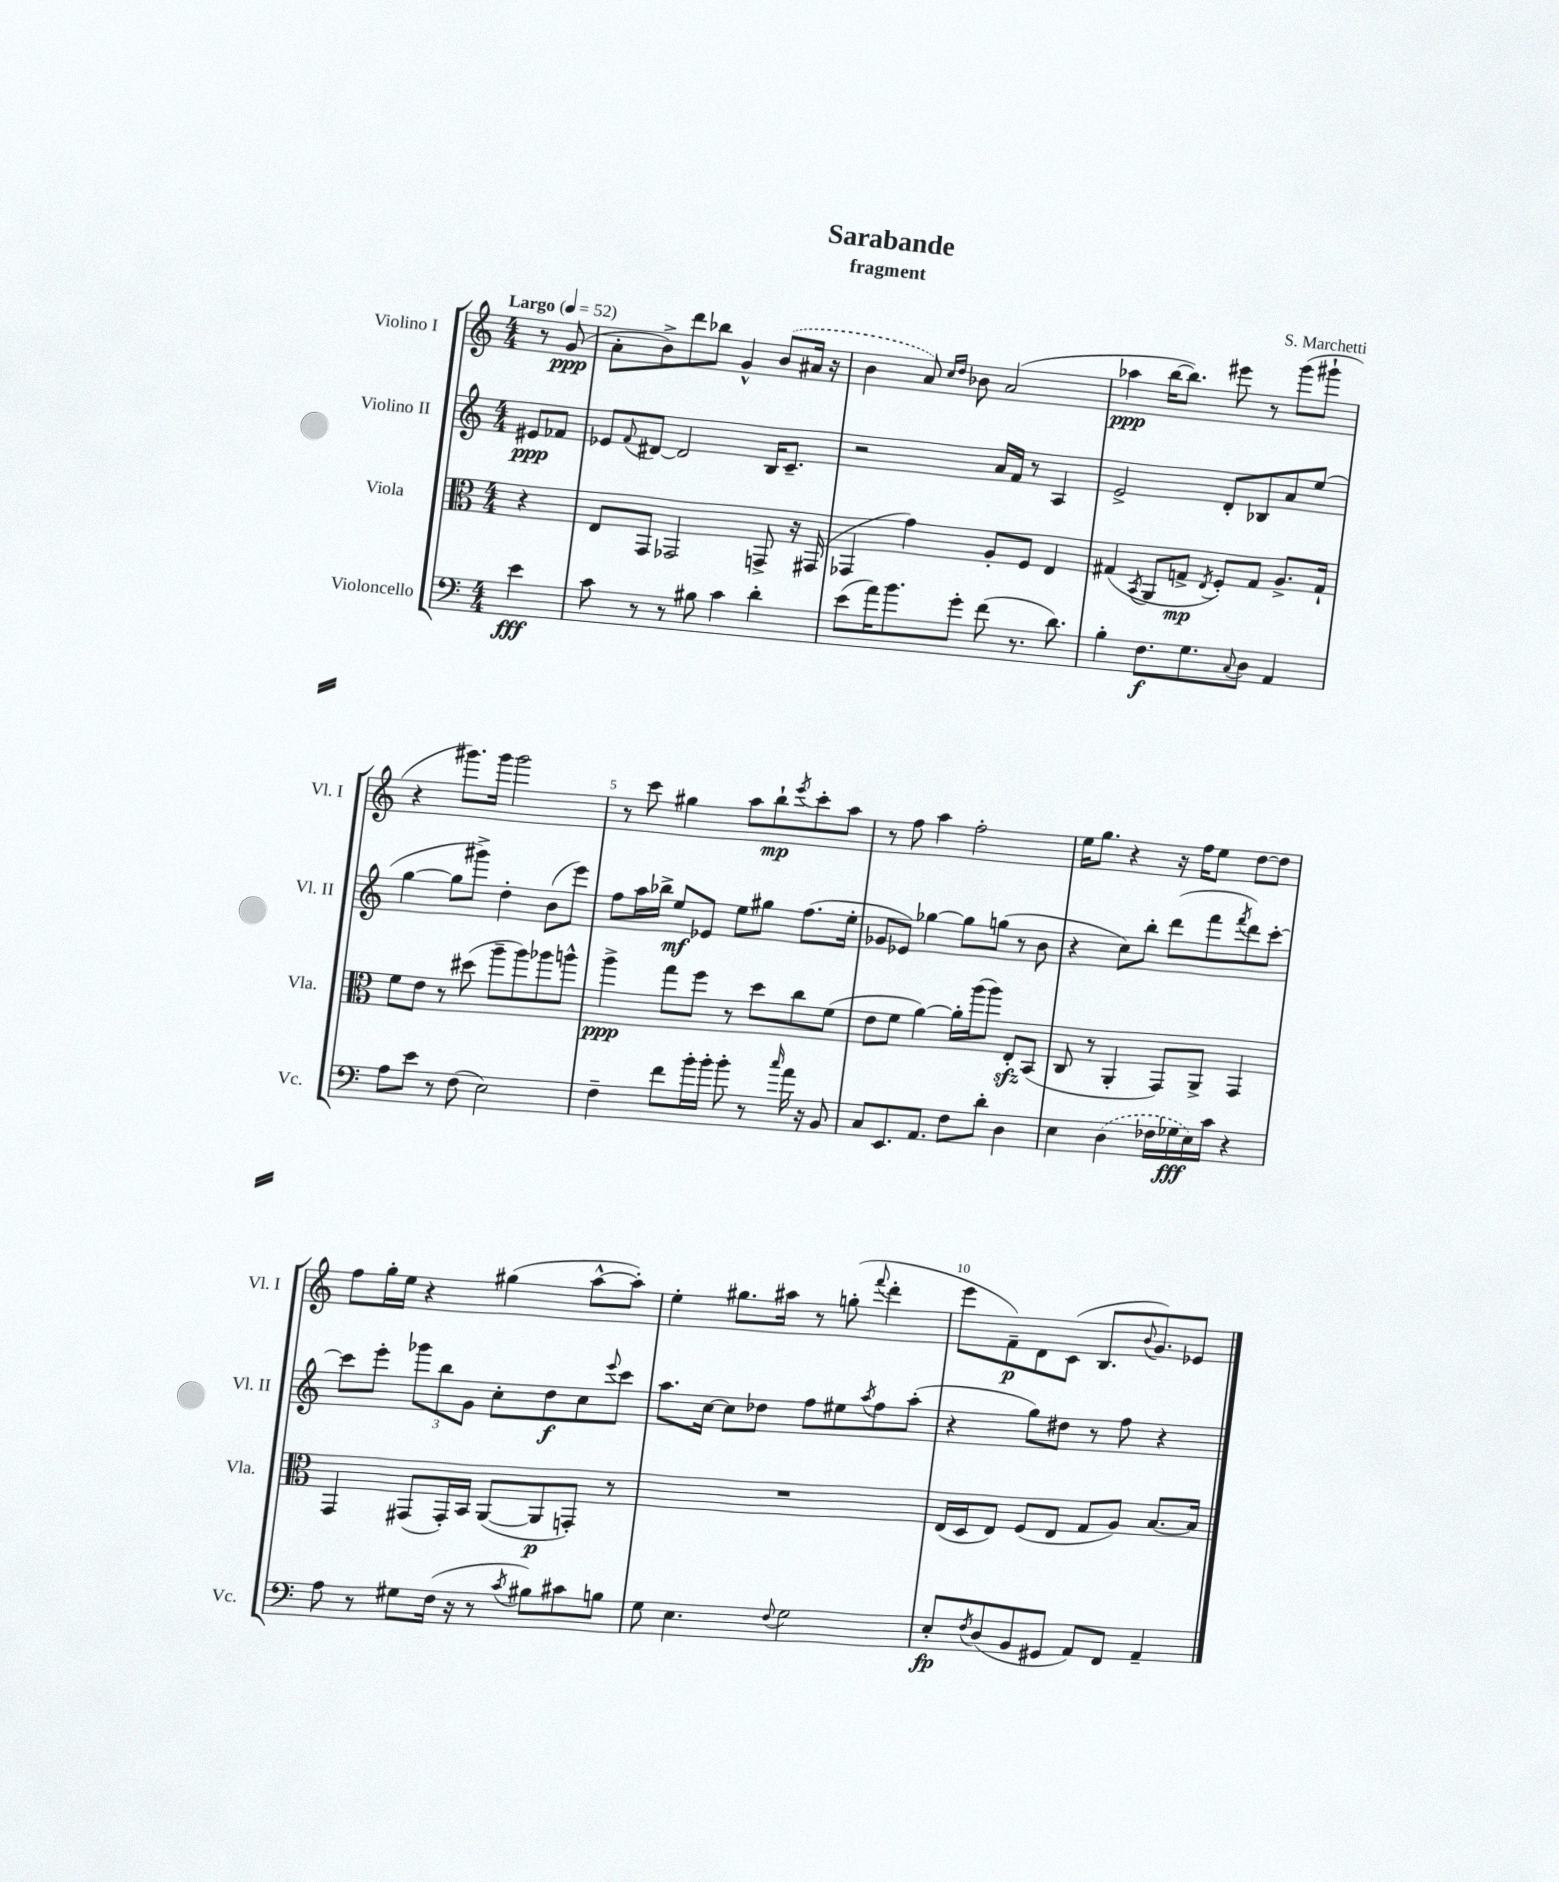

**kern	**kern	**kern	**kern
*staff4	*staff3	*staff2	*staff1
*clefF4	*clefC3	*clefG2	*clefG2
*k[]	*k[]	*k[]	*k[]
*M4/4	*M4/4	*M4/4	*M4/4
*MM52	*MM52	*MM52	*MM52
4e\	4r	8e#/L	8r
.	.	8f-/J	(8g/
=	=	=	=
8c\	8E/L	8e-/L	8a'\L
.	.	8qqf/	.
8r	8GG/J	[8d#/J	8b^\)
8r	2GG-/	2d#/]	8ddd\
8B#\	.	.	8bb-\J
4c\	.	.	4g^^/
4d'\	8GG^/	16B/LK	(8b/L
.	.	8.c~/J	.
.	16r	.	16a#/Jk
.	(16GG#/	.	16r
=	=	=	=
(8e\L	4GG-/	2r	4b\
16a\K)	.	.	.
8.b\	.	.	.
.	4g\)	.	8a/)
.	.	.	16qqcc/LL
.	.	.	16qqdd/JJ
8g'\J	.	.	8b-\
(8f\	8A'/L	16a/LL	(2a/
.	.	16f/JJ	.
8.r	8F/J	8r	.
.	4E/	4A/	.
8.d\)	.	.	.
=	=	=	=
4B'\	(4G#/	2e^/	4aa-\
.	8qBB/	.	.
8.F\L	8AA/L	.	[16bb\LK
.	.	.	8.bb\]J)
.	8G^/J	.	.
8.G\	.	.	.
.	8qE/	.	.
.	8F'/L)	8d'/L	8eee#\
8qqC/	.	.	.
8D\J	8G/J	8B-/	8r
4AA/	8.A^/L	8a/	(8ggg\L
.	.	(8ee/J	8ggg#`\J
.	16G`/Jk	.	.
=	=	=	=
8A\L	8f\L	[4gg\	4r
8e\J	8e\J	.	.
8r	8r	8gg\]L	8.ggg#\L)
(8F\	(8dd#\	8ggg#^\J)	.
.	.	.	16ggg#\Jk
2E\)	8aa~\L	4dd'\	2ggg#\
.	8aa\)	.	.
.	8aa-\	(8b\L	.
.	8aa^^\J	8eee\J)	.
=	=	=	=
4F~\	4aa^\	8ff\L	8r
.	.	16aa\L	8ccc\
.	.	16bb-^\JJ	.
8f\L	8gg\L	8ee/L	4gg#\
16b'\L	8ff\J	8e-/J	.
16b'\JJ	.	.	.
8b'\	8r	8ee\L	8aa\L
8r	8dd\L	8gg#\J	8bb`\
16qqcc/	.	.	8qeee/
16a\	8cc\	(8.ff\L	8ccc'\
16r	.	.	.
8BB/	(8f\J	.	8aa\J
.	.	16ee'\Jk	.
=	=	=	=
8C/L	8e\L	8g-/L	8r
8.EE/	8f\J	8e-/J)	8ff\
.	[4a\)	[4gg-\	4aa\
8.AA/J	.	.	.
8F\L	16a'\]LL	8gg-\]L	2ff'\
.	(16aa\J	.	.
8d'\J	8aa\J)	(8gg\J	.
4D\	8E'/L	8r	.
.	(8BB/J	8b\	.
=	=	=	=
4E\	8C/	4r	16ee\LK
.	.	.	8.gg\J
.	8r	.	.
(4D\	4AA'/	8cc\L)	4r
.	.	8bb'\J	.
16F-\LL	8GG/L)	(8ddd\L	16r
16G-\	.	.	16ff\LK
16E\)	8AA^/J	8fff\	8ee\J
16c\JJ	.	.	.
.	.	8qfff/	.
4r	4GG/	8ddd\)	[8dd\L
.	.	[8ccc'\J	8dd\]J
=	=	=	=
8A\	4GG/	8ccc\]L	8ff\L
8r	.	8eee'\J	16gg'\L
.	.	.	16ee\JJ
8G#\L	(8GG#/L	12ggg-\L	4r
.	.	12bb\	.
(16F\Jk	16GG#'/L)	.	.
.	.	12g\J	.
16r	16BB/JJ	.	.
8r	([8AA/L	8cc'\L	(4gg#\
8qc/	.	.	.
8B#\L)	8AA/]	8dd\	.
8c#\	8GG'/J)	8cc\	[8aa^^\L
.	.	8qqeee/	.
8B\J	8r	8ccc\J	8aa'\]J)
=	=	=	=
8G\	1r	8.aa\L	4ee'\
4.E\	.	.	.
.	.	[16cc\Jk	.
.	.	8cc\]L	8.gg#\L
.	.	8dd-\J	.
.	.	.	16aa#\Jk
8qqF/	.	.	.
2G\	.	8ff\L	8r
.	.	8ee#\	(8gg'\
.	.	8qaa/	8qqfff/
.	.	8ff\	4ddd'\
.	.	(8aa'\J	.
=	=	=	=
8E'/L	(16E/LL	4r	8eee\L
.	16D/J	.	.
8qF/	.	.	.
(8D/	8E/J)	.	8f~\)
8BB/	(8F/L	8gg\L)	8d\
8GG#/J	8E/J	8dd#\J	(8c\J
8AA/L)	8G/L	8r	8.B/L
8FF/J	8A/J)	8ff\	.
.	.	.	8qqb/
.	.	.	8.g/)
4AA~/	[8.B/L	4r	.
.	.	.	8e-/J
.	16B/]Jk	.	.
==	==	==	==
*-	*-	*-	*-
